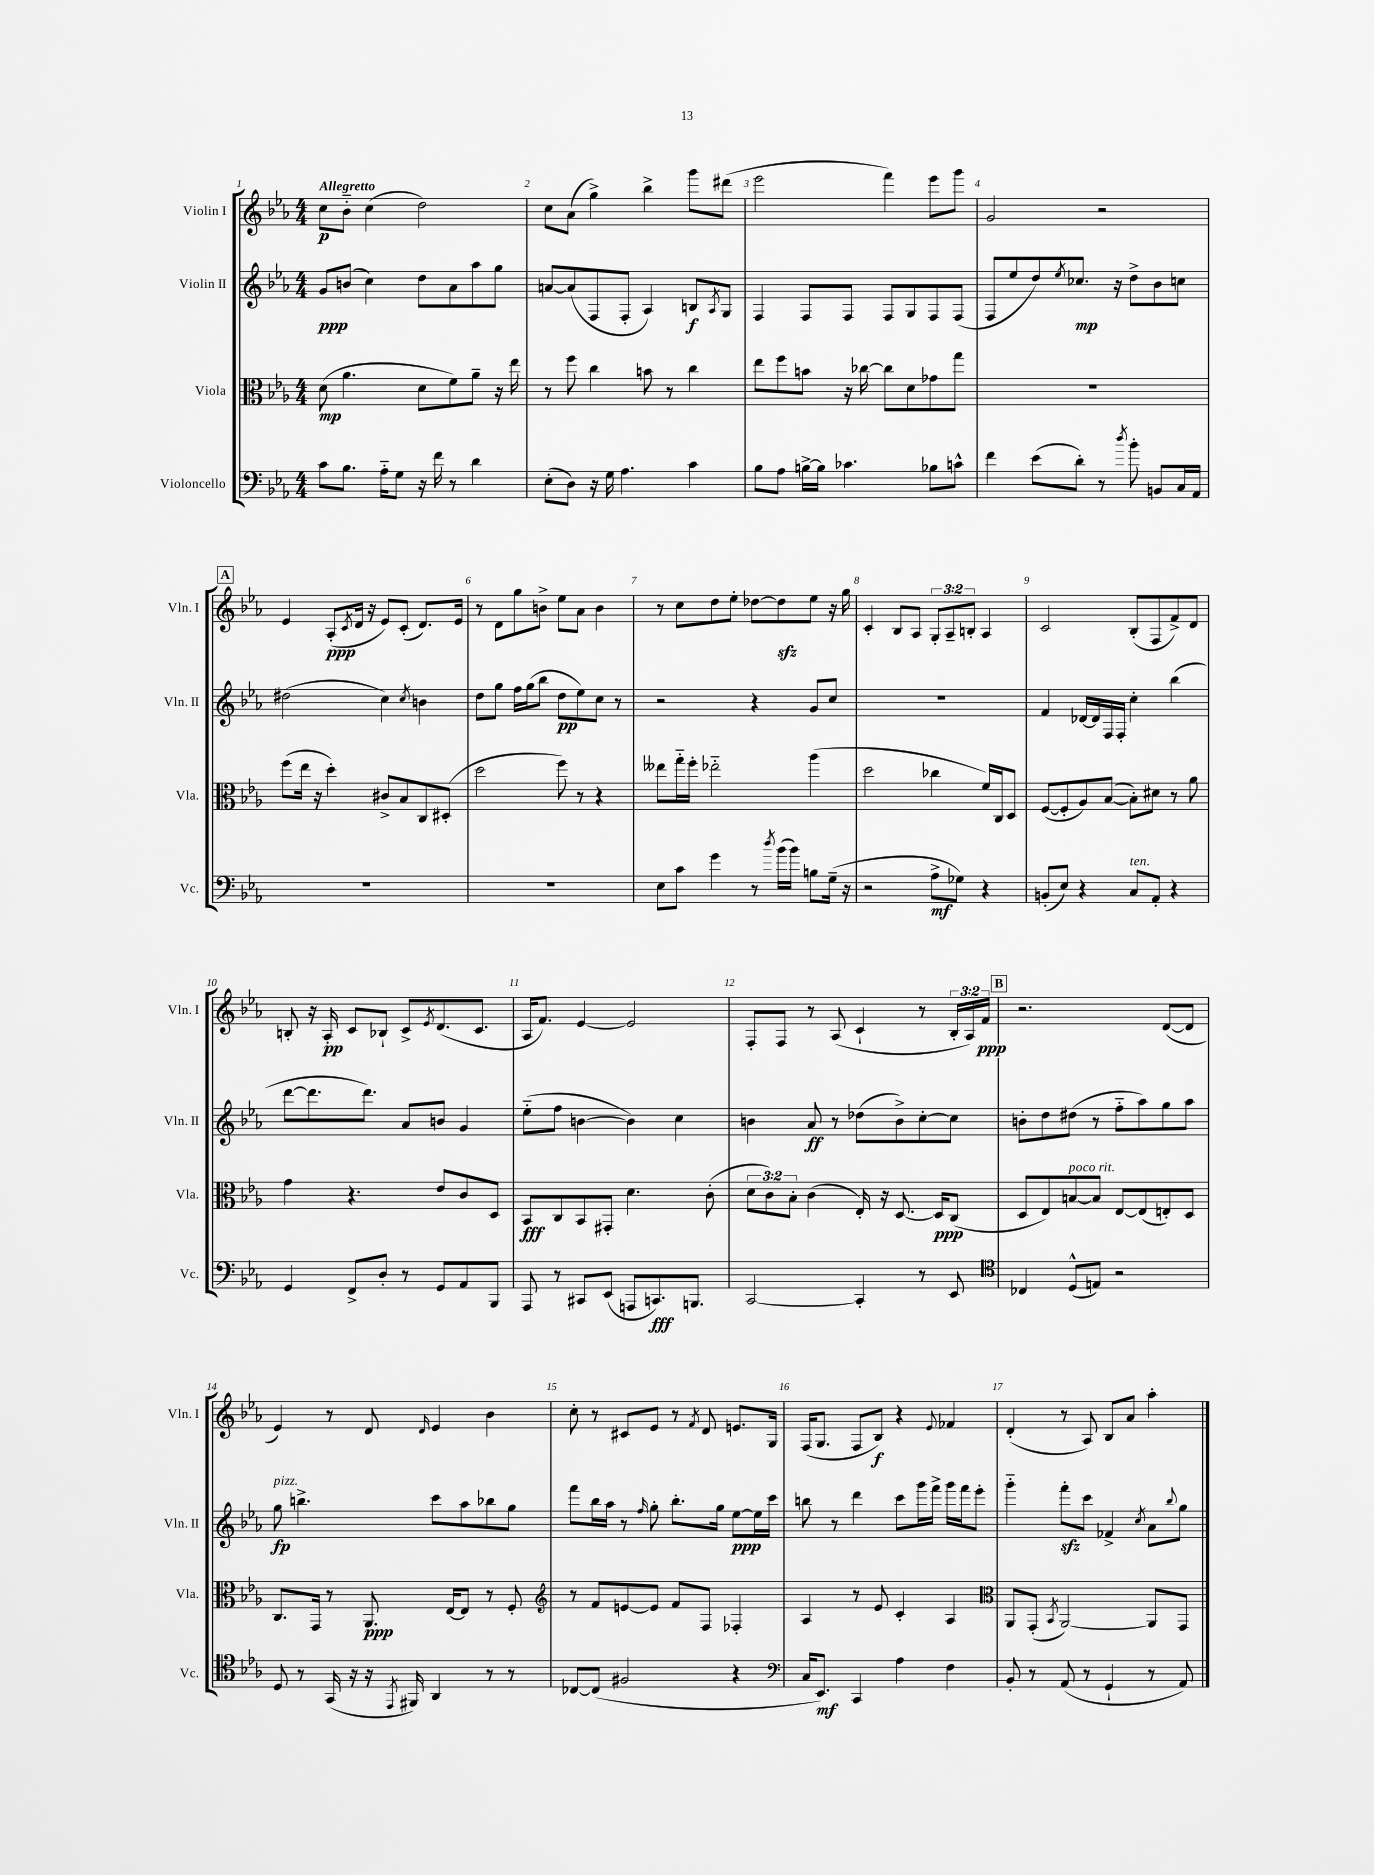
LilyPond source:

<<
\new StaffGroup <<
\new Staff = "s0" \with { instrumentName = "Violin I" shortInstrumentName = "Vln. I" } {
    \clef treble \key ees \major \numericTimeSignature \time 4/4 \override Staff.TupletNumber.text = #tuplet-number::calc-fraction-text \tempo "Allegretto"
    c''8\p bes'8-_ c''4( d''2) |
    c''8 aes'8( g''4->) bes''4-> g'''8 dis'''8( |
    ees'''2 f'''4) ees'''8 g'''8 |
    g'2 r2 |
    \mark \markup { \box "A" } ees'4 aes8-.\ppp( \acciaccatura { c'8 } d'16 r16 ees'8) c'8-.( d'8.) ees'16 |
    r8 d'8 g''8 b'8-> ees''8 aes'8 b'4 |
    r8 c''8 d''8 ees''8-. des''8~ des''8\sfz ees''8 r16 g''16 |
    c'4-. bes8 aes8 \tuplet 3/2 { g8-. aes8-- b8-. } aes4 |
    c'2 bes8-.( f8 f'8->) d'8 |
    b8-. r16 aes16-.\pp c'8 bes8-! c'8-> \acciaccatura { ees'8 } d'8.( c'8. |
    aes16 f'8.) ees'4~ ees'2 |
    f8-. f8 r8 aes8( c'4-! r8 \tuplet 3/2 { bes16-. aes16) f'16\ppp } |
    \mark \markup { \box "B" } r2. d'8~( d'8 |
    ees'4) r8 d'8 \grace { d'16 } ees'4 bes'4 |
    c''8-. r8 cis'8 ees'8 r8 \acciaccatura { f'8 } d'8 e'8. g16 |
    f16( g8. f8 bes8\f) r4 \appoggiatura { ees'8 } fes'4 |
    d'4-.( r8 aes8) bes8 aes'8 aes''4-. \bar "|." |
}
\new Staff = "s1" \with { instrumentName = "Violin II" shortInstrumentName = "Vln. II" } {
    \clef treble \key ees \major \numericTimeSignature \time 4/4
    g'8\ppp b'8( c''4) d''8 aes'8 aes''8 g''8 |
    a'8~ a'8( f8 f8-. aes4) b8\f \acciaccatura { aes8 } g8 |
    f4 f8 f8 f8 g8 f8 f8( |
    f8 ees''8 d''8) \acciaccatura { ees''8 } ces''8.\mp r16 d''8-> bes'8 c''8 |
    \mark \markup { \box "A" } dis''2( c''4) \acciaccatura { c''8 } b'4 |
    d''8 g''8 f''16 g''16( bes''8 d''8\pp ees''8) c''8 r8 |
    r2 r4 g'8 c''8 |
    R1 |
    f'4 des'16~ des'16 f16 f16-. c''4-. bes''4( |
    d'''8~ d'''8. d'''8.) aes'8 b'8 g'4 |
    ees''8-_( f''8 b'4~ b'4) c''4 |
    b'4 aes'8\ff r8 des''8( b'8->) c''8~-. c''8 |
    \mark \markup { \box "B" } b'8-. d''8 dis''8( r8 f''8-_ aes''8) g''8 aes''8 |
    g''8\fp^\markup { \italic "pizz." } b''4.-> c'''8 aes''8 bes''8 g''8 |
    f'''8 bes''16 aes''16 r8 \grace { f''16 } g''8-. bes''8.-. g''16 ees''8~\ppp ees''16 c'''16 |
    b''8 r8 d'''4 c'''8 g'''16 f'''16-> g'''16 f'''16 ees'''8-. |
    g'''4-_ f'''8-.\sfz c'''8 fes'4-> \acciaccatura { c''8 } aes'8 \appoggiatura { bes''8 } g''8 \bar "|." |
}
\new Staff = "s2" \with { instrumentName = "Viola" shortInstrumentName = "Vla." } {
    \clef alto \key ees \major \numericTimeSignature \time 4/4 \override Staff.TupletNumber.text = #tuplet-number::calc-fraction-text
    d'8\mp( aes'4. d'8 f'8) aes'8-- r16 ees''16 |
    r8 f''8 c''4 b'8 r8 c''4 |
    ees''8 f''8 b'8 r16 ces''16~ ces''8 d'8 ges'8 g''8 |
    R1 |
    \mark \markup { \box "A" } f''8( ees''16 r16 d''4-.) cis'8-> bes8 c8 dis8-.( |
    d''2 f''8) r8 r4 |
    eeses''8 g''16-_ f''16-. ees''2-_ aes''4( |
    d''2 ces''4 f'16) c16 d8 |
    f8~( f8-. aes8) bes8~( bes8-.) dis'8 r8 aes'8 |
    g'4 r4. ees'8 c'8 d8 |
    bes,8\fff c8 bes,8 gis,8-. d'4. c'8-.( |
    \tuplet 3/2 { d'8 c'8) bes8-. } c'4( ees16-.) r16 d8.~ d16\ppp c8( |
    \mark \markup { \box "B" } d8 ees8) b8~^\markup { \italic "poco rit." } b8 ees8~ ees8( e8-.) d8 |
    c8. g,16 r8 aes,8.\ppp ees16~ ees8 r8 f8-. |
    \clef treble r8 f'8 e'8~ e'8 f'8 f8 fes4-. |
    aes4 r8 ees'8 c'4-. aes4 |
    \clef alto aes,8 g,8-.( \acciaccatura { bes,8 } aes,2~) aes,8 g,8 \bar "|." |
}
\new Staff = "s3" \with { instrumentName = "Violoncello" shortInstrumentName = "Vc." } {
    \clef bass \key ees \major \numericTimeSignature \time 4/4
    c'8 bes8. aes16-_ g8 r16 f'16 r8 d'4 |
    ees8-.( d8) r16 g16 aes4. c'4 |
    bes8 aes8 b16~-> b16 ces'4. bes8 c'8-^ |
    f'4 ees'8( d'8-.) r8 \acciaccatura { d''8 } bes'8-. b,8 c16 aes,16 |
    \mark \markup { \box "A" } R1 |
    R1 |
    ees8 c'8 g'4 r8 \acciaccatura { d''8 } bes'16( bes'16) b8 g16--( r16 |
    r2 aes8->\mf ges8) r4 |
    b,8-.( ees8) r4 c8^\markup { \italic "ten." } aes,8-. r4 |
    g,4 f,8-> d8-. r8 g,8 aes,8 bes,,8 |
    aes,,8 r8 cis,8 ees,8( a,,8 c,8.\fff) b,,8. |
    c,2~ c,4-. r8 ees,8 |
    \mark \markup { \box "B" } \clef tenor ces4 d8-^( e8) r2 |
    d8 r8 g,16( r16 r16 \acciaccatura { ees,8 } fis,16) aes,4 r8 r8 |
    ces8~ ces8( fis2 r4 |
    \clef bass c16 ees,8.\mf) c,4 aes4 f4 |
    bes,8-. r8 aes,8( r8 g,4-! r8 aes,8) \bar "|." |
}
>>
>>
\layout { \context { \Score \override BarNumber.break-visibility = ##(#f #t #t) barNumberVisibility = #all-bar-numbers-visible } }
